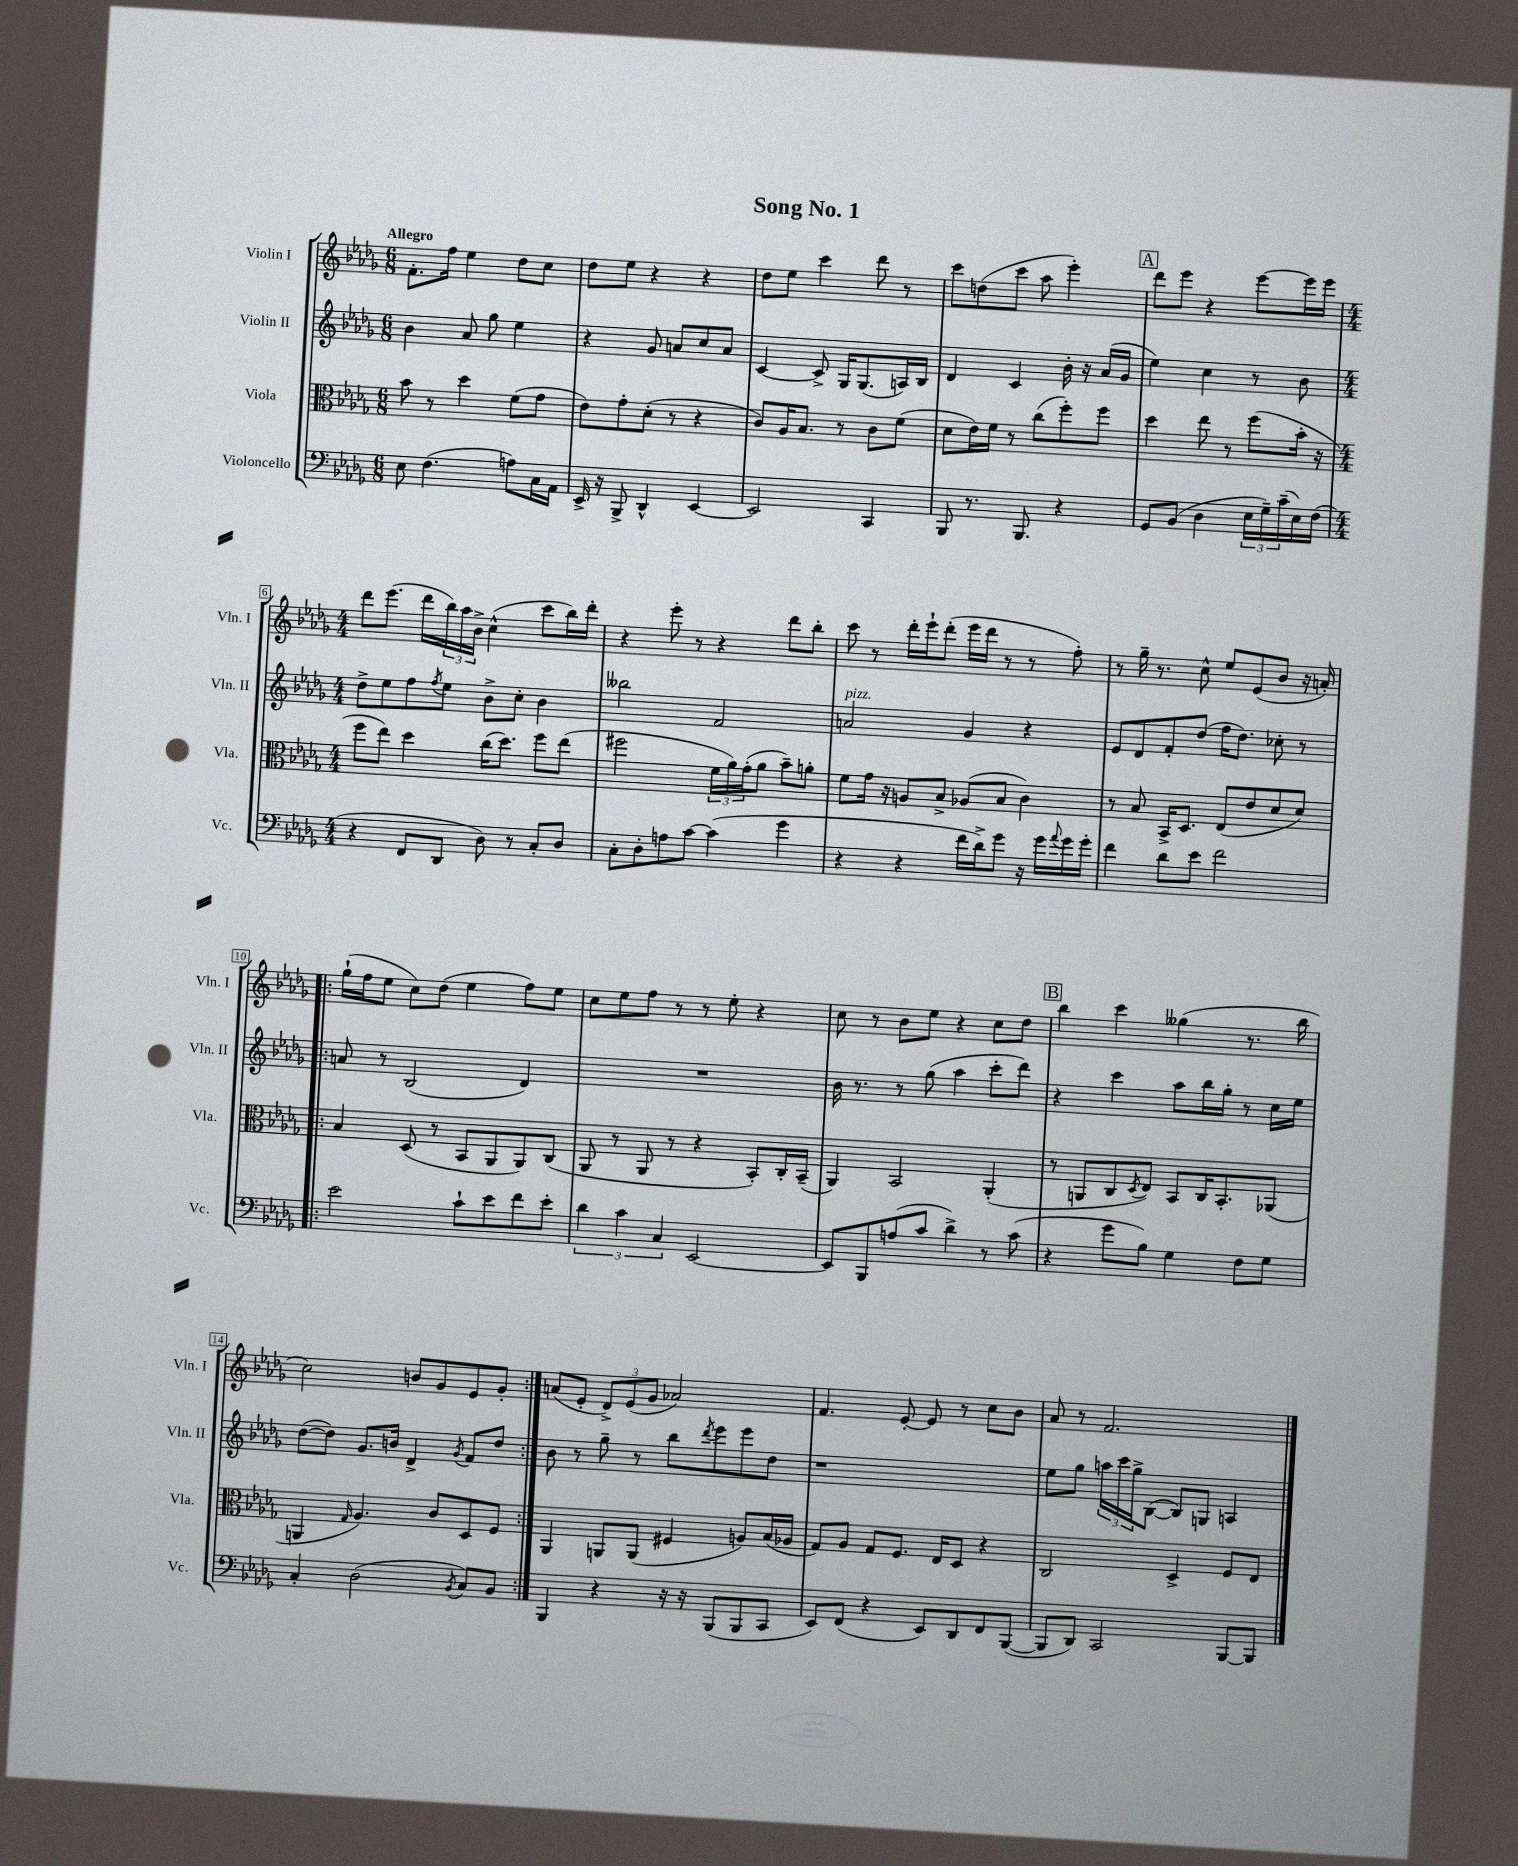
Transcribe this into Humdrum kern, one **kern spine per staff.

**kern	**kern	**kern	**kern
*staff4	*staff3	*staff2	*staff1
*clefF4	*clefC3	*clefG2	*clefG2
*k[b-e-a-d-g-]	*k[b-e-a-d-g-]	*k[b-e-a-d-g-]	*k[b-e-a-d-g-]
*M6/8	*M6/8	*M6/8	*M6/8
8E-	8b-	4b-	8.f'
(4.F	8r	.	.
.	.	.	16ff
.	4dd-	8a-	4ee-
.	.	8gg-	.
8A)	(8f	4ee-	8dd-
16C	8g-	.	8cc
16AA-	.	.	.
=	=	=	=
16EE-^	8e-)	4r	8dd-
16r	.	.	.
8BBB-^	8g-'	.	8ee-
4DD-^^	(8d-'	8g-	4r
.	8r	8a	.
[4EE-	4r	8cc	4r
.	.	8a	.
=	=	=	=
2EE-]	8c)	[4c	8dd-
.	16A-	.	8ee-
.	8.B-	.	.
.	.	8c^]	4ccc
.	8r	16G-	.
.	.	(8.G-	.
4CC	8c	.	8ddd-
.	(8f	16A)	8r
.	.	16B-	.
=	=	=	=
8BBB-	8d-	4d-	8ccc
8.r	16e-)	.	(8dd
.	16f	.	.
.	8r	4c	8ccc
8.BBB-	.	.	.
.	(8cc	.	8aa-
4r	8ff')	16b-'	4eee-')
.	.	16r	.
.	8ff	(16a-	.
.	.	16g-	.
=	=	=	=
8GG-	4dd-	4ee-)	8ddd-
(8BB-	.	.	8eee-
4D-	8ee-	4cc	4r
.	8r	.	.
24E-	(8ff	8r	[8eee-
24G-~)	.	.	.
(24c~	.	.	.
16E-)	16b-'	8b-	16eee-]
(16F	16r	.	16eee-
=	=	=	=
*M4/4	*M4/4	*M4/4	*M4/4
4r	8ff	8dd-^	8ddd-
.	8ee-)	8ee-	(8.eee-
8FF	4dd-	8ff	.
.	.	.	16ddd-
.	.	8qff	.
8DD-	.	8ee-	24bb-)
.	.	.	24aa-
.	.	.	24b-^
8D-)	(16cc	8b-^	(4cc^^
.	8.dd-)	.	.
8r	.	8cc'	.
8C'	8ff	4b-	8ccc
8D-	(8ee-	.	16bb-)
.	.	.	16ddd-'
=	=	=	=
8C'	2ff#	2bb--	4r
8D-'	.	.	.
8A	.	.	8eee-'
[8c	.	.	8r
(4c]	24f	2f	4r
.	24a-)	.	.
.	(24g-'	.	.
.	8a-	.	.
4g-	8b-~)	.	8ddd-
.	8a'	.	8bb-'
=	=	=	=
4r	8f	2a	8ccc
.	16g-	.	8r
.	16r	.	.
4r	8A	.	16ddd-'
.	.	.	16eee-`
.	8B-^	.	(8ddd-'
16f	(8A-	4g-	16eee-
16d-^)	.	.	16ddd-
8g-	8B-	.	8r
16r	4c)	4r	8r
16g-	.	.	.
8qqa-	.	.	.
16g-	.	.	8ff')
16g-'	.	.	.
=	=	=	=
4f	8r	8e-	8r
.	8B-	8d-	16gg-~
.	.	.	8.r
8d-	16BB-^	8f'	.
.	8.D-	.	.
8e-	.	(8dd-	8cc^^
2f	(8E-	16ff	8ee-
.	.	8.dd-)	.
.	8e-	.	(8e-
.	8d-	8cc-'	8b-
.	8d-)	8r	16r
.	.	.	16a')
=!|:	=!|:	=!|:	=!|:
2e-	4B-	8a	(16gg-`
.	.	.	16ff
.	.	8r	8ee-
.	(8D-	(2B-	8cc)
.	8r	.	(8dd-
8c`	8BB-	.	4ee-
8e-	8AA-	.	.
8f	8AA-)	4d-)	8ff)
8e-'	(8C	.	8ee-
=	=	=	=
6d-	8AA-	1r	8cc
.	8r	.	8ee-
6c	.	.	.
.	8AA-	.	8ff
6C	.	.	.
.	8r	.	8r
[2EE-	4r	.	8r
.	.	.	8ee-'
.	8BB-')	.	4r
.	16C'	.	.
.	(16BB-~	.	.
=	=	=	=
8EE-]	4AA-)	16b-	8cc
.	.	8.r	.
8BBB-	.	.	8r
(8A	2BB-	8r	8b-
8c	.	(8gg-	8ee-
4d-^)	.	4aa-	4r
8r	(4AA-'	8ccc'	8cc
(8c	.	8ddd-)	8dd-
=	=	=	=
4r	8r	4r	4bb-
.	8AA	.	.
8g-	8C	4ccc	4ccc
.	8qD-	.	.
8B-)	8E-)	.	.
4G-	8BB-	8aa-	(4gg--
.	16C	16bb-	.
.	8.BB-'	16gg-'	.
8F	.	8r	8.r
8G-	(8AA-	16cc	.
.	.	16ee-	16bb-
=	=	=	=
4C'	4AA	([8dd-	2cc)
.	.	8dd-])	.
.	16qqG-	.	.
(2D-	4.A-)	8.g-	.
.	.	16b	.
.	.	4d-^	8b
.	8c	.	8g-
8qBB-	.	8qg-	.
8C)	8D-	8f	8e-
8BB-	8F	8dd-	8g-'
=:|!	=:|!	=:|!	=:|!
4BBB-	4AA-	8b-	(8a
.	.	8r	8e-'
4r	8AA	8gg-~	12d-^)
.	.	.	(12e-
.	(8AA	8r	.
.	.	.	12g-
16r	4F#	8bb-	2a-)
16r	.	.	.
.	.	8qddd-	.
(8BBB-	.	8eee-	.
8BBB-	8A)	8eee-	.
8CC	(16B-	8dd-	.
.	16A-	.	.
=	=	=	=
8EE-)	8G-)	1r	4.f
(8FF	8A-	.	.
4r	8G-	.	.
.	8.F	.	[8e-'
8EE-)	.	.	8e-]
.	16E-	.	.
8DD-	8D-	.	8r
8FF	4r	.	8cc
([8BBB-	.	.	8b-
=	=	=	=
8BBB-]	2C	8ee-	8a-
8DD-)	.	8gg-	8r
2CC	.	24aa	2.f
.	.	24ccc	.
.	.	24gg-^	.
.	.	([8B-	.
.	4D-^	8B-])	.
.	.	8G	.
[8BBB-	8F	4A	.
8BBB-]	8E-	.	.
==	==	==	==
*-	*-	*-	*-
